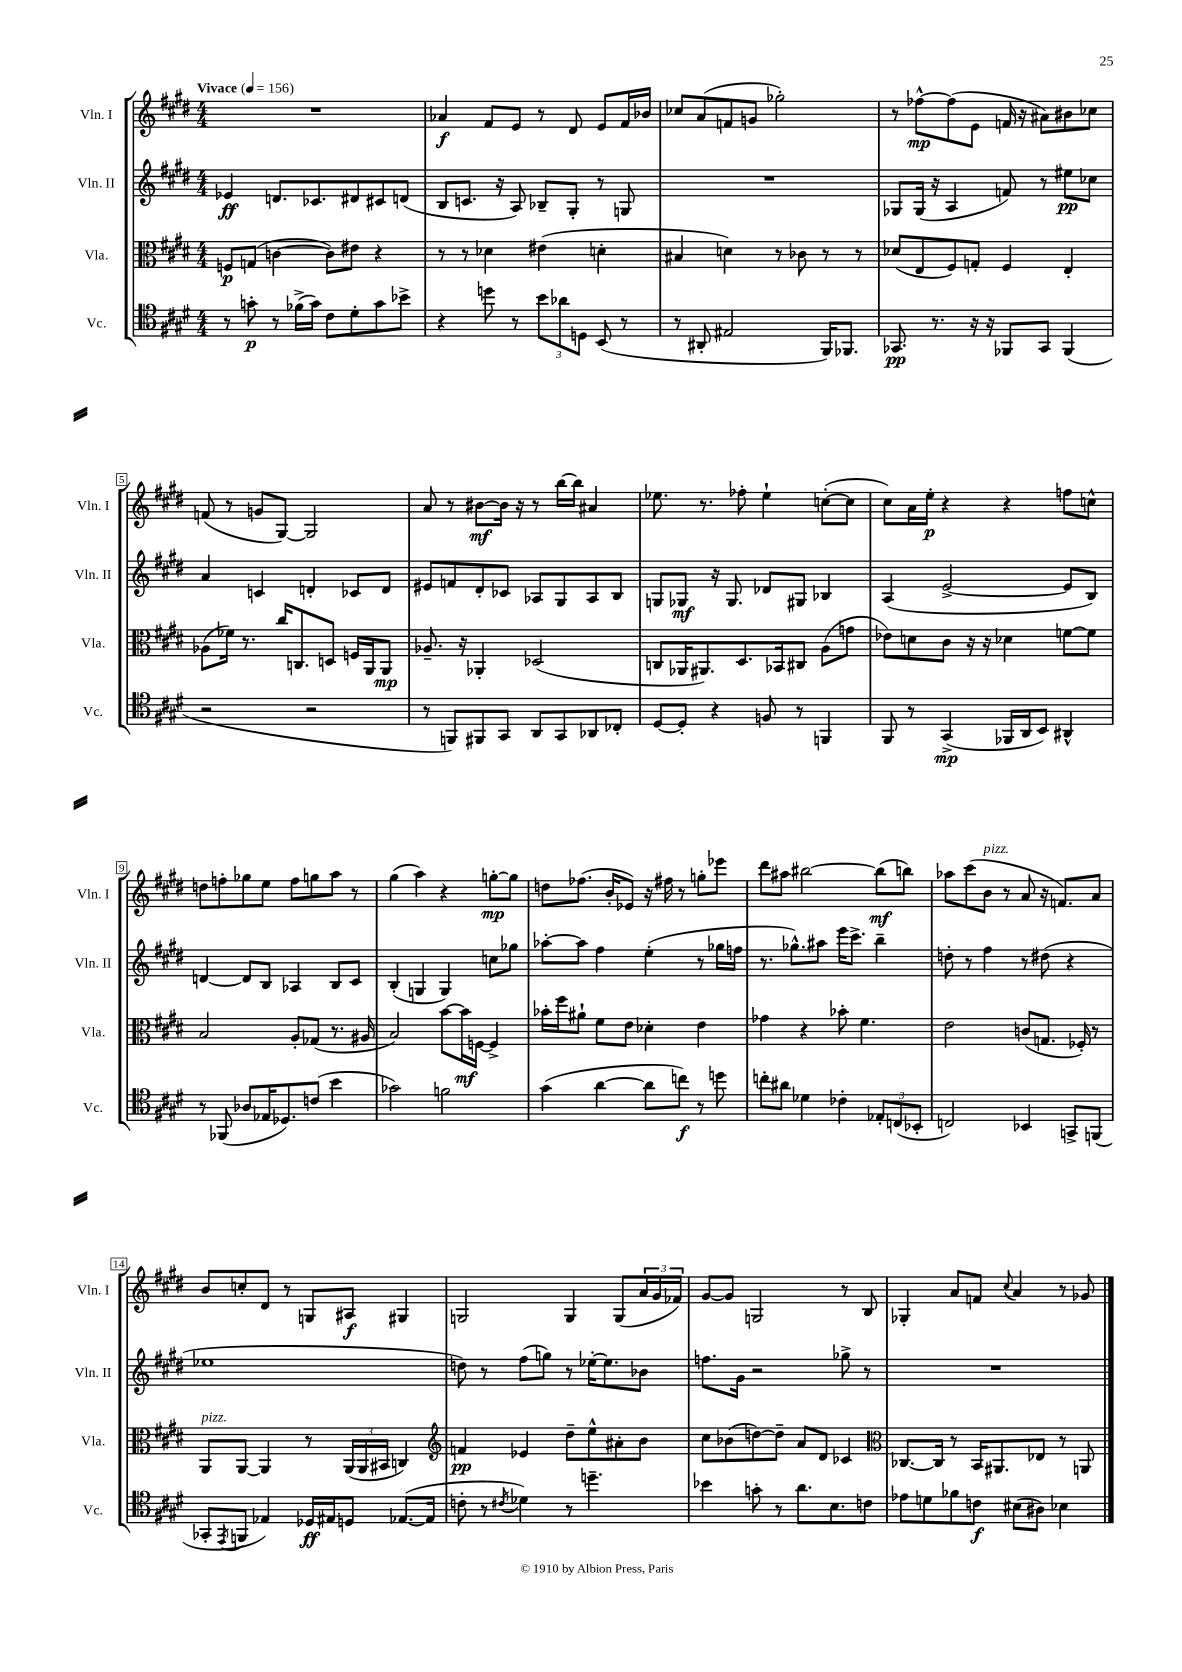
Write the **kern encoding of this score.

**kern	**dynam	**kern	**dynam	**kern	**dynam	**kern	**dynam
*part4	*part4	*part3	*part3	*part2	*part2	*part1	*part1
*staff4	*staff4	*staff3	*staff3	*staff2	*staff2	*staff1	*staff1
*I"Vc.	*	*I"Vla.	*	*I"Vln. II	*	*I"Vln. I	*
*I'Vc.	*	*I'Vla.	*	*I'Vln. II	*	*I'Vln. I	*
*clefC4	*	*clefC3	*	*clefG2	*	*clefG2	*
*k[f#c#g#d#]	*	*k[f#c#g#d#]	*	*k[f#c#g#d#]	*	*k[f#c#g#d#]	*
*M4/4	*	*M4/4	*	*M4/4	*	*M4/4	*
*MM156	*	*MM156	*	*MM156	*	*MM156	*
=1	=1	=1	=1	=1	=1	=1	=1
!	!	!	!	!	!	!LO:TX:a:B:t=Vivace	!
8r	.	8Fn/L	p	4e-X/	ff	1r	.
8gn'\	p	(8Gn/J	.	.	.	.	.
8r	.	[4cn\	.	8.dn/L	.	.	.
(16f-X^\LL	.	.	.	.	.	.	.
16g\JJ)	.	.	.	8.c-X/	.	.	.
8c#\L	.	8c\L])	.	.	.	.	.
8d#'\	.	8e#X\J	.	8d#X/	.	.	.
8g\	.	4r	.	8c#X/	.	.	.
8b-X^\J	.	.	.	(8dn/J	.	.	.
=2	=2	=2	=2	=2	=2	=2	=2
4r	.	8r	.	8B/L	.	4a-X/	f
.	.	8r	.	8.cn/J	.	.	.
8ddn\	.	4d-X\	.	.	.	8f#/L	.
.	.	.	.	16r	.	.	.
8r	.	.	.	8A/)	.	8e/J	.
12b\L	.	(4e#X\	.	8B-X~/L	.	8r	.
12a-X\	.	.	.	.	.	.	.
.	.	.	.	8G#'/J	.	8d#/	.
12Dn\J	.	.	.	.	.	.	.
(8BB/	.	4dn'\	.	8r	.	8e/L	.
8r	.	.	.	8Gn/	.	16f#/L	.
.	.	.	.	.	.	16b-X/JJ	.
=3	=3	=3	=3	=3	=3	=3	=3
8r	.	4B#X/	.	1r	.	8cc-X/L	.
8AA#X'/	.	.	.	.	.	(8a/	.
2E#X/	.	4dn\)	.	.	.	8fn/	.
.	.	.	.	.	.	8gn/J	.
.	.	8r	.	.	.	2gg-X'\)	.
.	.	8c-X\	.	.	.	.	.
16FF#/KL)	.	8r	.	.	.	.	.
8.FF-X/J	.	.	.	.	.	.	.
.	.	8r	.	.	.	.	.
=4	=4	=4	=4	=4	=4	=4	=4
8.GG-X/	pp	(8d-X/L	.	8G-X/L	.	8r	.
.	.	8E/	.	(16G-/Jk	.	[8ff-X^^\L	mp
8.r	.	.	.	16r	.	.	.
.	.	8F#/)	.	4A/	.	(8ff-\]	.
16r	.	8Gn'/J	.	.	.	8e\J	.
16r	.	.	.	.	.	.	.
8FF-X/L	.	4F#/	.	8fn/)	.	16fn/	.
.	.	.	.	.	.	16r	.
8GG-/J	.	.	.	8r	.	8a#X\L)	.
(4FF-/	.	4E'/	.	8ee#X\L	pp	8b#X\	.
.	.	.	.	8cc-X\J	.	8cc-X\J	.
!!LO:LB:g=z
=5	=5	=5	=5	=5	=5	=5	=5
2r	.	(8A-X\L	.	4a/	.	(8fn/	.
.	.	16f-X\Jk)	.	.	.	8r	.
.	.	8.r	.	.	.	.	.
.	.	.	.	4cn/	.	8gn/L	.
.	.	16cc#/KL	.	.	.	[8G#/J)	.
.	.	8.Cn/	.	.	.	.	.
2r	.	.	.	4dn'/	.	2G#/]	.
.	.	8Dn/J	.	.	.	.	.
.	.	16Fn/LL	.	8c-X/L	.	.	.
.	.	16AA/J	.	.	.	.	.
.	.	8AA/J	mp	8d/J	.	.	.
=6	=6	=6	=6	=6	=6	=6	=6
8r	.	8.A-X~/	.	8e#X/L	.	8a/	.
8FFn/L)	.	.	.	8fn/	.	8r	.
.	.	16r	.	.	.	.	.
8FF#X/	.	4AA-X'/	.	8d#'/	.	[8b#X\L	mf
8GG#/J	.	.	.	8c-X/J	.	16b#\Jk]	.
.	.	.	.	.	.	16r	.
8AA/L	.	(2D-X/	.	8A-X/L	.	8r	.
8GG#/	.	.	.	8G#/	.	[16bb\LL	.
.	.	.	.	.	.	16bb\JJ]	.
8AA-X/	.	.	.	8A-/	.	4a#X/	.
8C-X'/J	.	.	.	8B/J	.	.	.
=7	=7	=7	=7	=7	=7	=7	=7
[8D#/L	.	8Cn/L	.	8Gn/L	.	8.ee-X\	.
8D#'/J]	.	16AA-X/K	.	8G-X/J	mf	.	.
.	.	8.AA#X/)	.	.	.	8.r	.
4r	.	.	.	16r	.	.	.
.	.	.	.	8.G-/	.	.	.
.	.	8.D#/	.	.	.	8ff-X'\	.
8Fn/	.	.	.	8d-X/L	.	4ee-`\	.
.	.	16BB-X/k	.	.	.	.	.
8r	.	8C#X/J	.	8G#X/J	.	.	.
4FFn/	.	(8A\L	.	4B-X/	.	([8ccn'\L	.
.	.	8gn\J	.	.	.	8cc\J]	.
=8	=8	=8	=8	=8	=8	=8	=8
8FF#/	.	8e-X\L)	.	(4A/	.	8cc#\L)	.
8r	.	8dn\	.	.	.	16a\L	.
.	.	.	.	.	.	16ee'\JJ	p
(4GG#^/	mp	8c#\J	.	[2e^/	.	4r	.
.	.	16r	.	.	.	.	.
.	.	16r	.	.	.	.	.
16FF-X/LL	.	4d-X\	.	.	.	4r	.
16AA/J	.	.	.	.	.	.	.
8BB/J)	.	.	.	.	.	.	.
4AA#X^^/	.	[8fn\L	.	8e/L]	.	8ffn\L	.
.	.	8f\J]	.	8B/J)	.	8ccn^^\J	.
!!LO:LB:g=z
=9	=9	=9	=9	=9	=9	=9	=9
8r	.	2B/	.	[4dn/	.	8ddn\L	.
(8FF-X/	.	.	.	.	.	8ffn'\	.
8A-X/L	.	.	.	8d/L]	.	8gg-X\	.
16E-X/K	.	.	.	8B/J	.	8ee\J	.
8.D-X/)	.	.	.	.	.	.	.
.	.	8A'/L	.	4A-X/	.	8ff\L	.
(8cn/J	.	(8G-X/J	.	.	.	8ggn\	.
4b\	.	8.r	.	8B/L	.	8aa\J	.
.	.	.	.	8c#/J	.	8r	.
.	.	16A#X/	.	.	.	.	.
=10	=10	=10	=10	=10	=10	=10	=10
2g-X\)	.	2B/)	.	(4B'/	.	(4gg#\	.
.	.	.	.	4Gn/	.	4aa\)	.
2fn\	.	[8b\L	.	4G/)	.	4r	.
.	.	16b\L]	mf	.	.	.	.
.	.	[16Fn\JJ	.	.	.	.	.
.	.	4F^/]	.	8ccn\L	.	[8ggn'\L	mp
.	.	.	.	8gg-X\J	.	8gg\J]	.
=11	=11	=11	=11	=11	=11	=11	=11
(4g#\	.	16b-X'\LL	.	[8aa-X'\L	.	8ddn\L	.
.	.	16ff#\J	.	.	.	.	.
.	.	8a#X`\J	.	8aa-\J]	.	(8.ff-X\J	.
[4a\	.	8f#\L	.	4ff#\	.	.	.
.	.	.	.	.	.	16b'/KL	.
.	.	8e\J	.	.	.	8e-X/J)	.
8a\L]	.	4d-X'\	.	(4ee'\	.	16r	.
.	.	.	.	.	.	16ff#X\	.
8ccn\J)	f	.	.	.	.	8r	.
8r	.	4e\	.	8r	.	8ggn'\L	.
8ddn\	.	.	.	16gg-X\LL	.	8eee-X\J	.
.	.	.	.	16ffn\JJ	.	.	.
=12	=12	=12	=12	=12	=12	=12	=12
8ccn'\L	.	4g-X\	.	8.r	.	8ddd#\L	.
8a#X\J	.	.	.	.	.	8aa#X\J	.
.	.	.	.	8.gg-X^^\L)	.	.	.
4d-X\	.	4r	.	.	.	[2bb#X\	.
.	.	.	.	8aa#X\J	.	.	.
4c-X'\	.	8b-X'\	.	16eee\KL	.	.	.
.	.	.	.	8.ccc#^\J	.	.	.
.	.	4.f#\	.	.	.	.	.
12E-X'/L	.	.	.	4bb~\	.	(8bb#\L]	mf
(12Cn/	.	.	.	.	.	.	.
.	.	.	.	.	.	8bbn\J)	.
12BB-X'/J	.	.	.	.	.	.	.
=13	=13	=13	=13	=13	=13	=13	=13
2Cn/)	.	2e\	.	8ddn'\	.	8aa-X\L	.
.	.	.	.	8r	.	(8ccc#\	.
!	!	!	!	!	!	!LO:TX:a:i:t=pizz.	!
.	.	.	.	4ff#\	.	8b\J	.
.	.	.	.	.	.	8r	.
4BB-X/	.	(8cn/L	.	8r	.	8a/	.
.	.	8.Gn/J	.	(8dd#X\	.	16r	.
.	.	.	.	.	.	8.fn/L)	.
8GGn^/L	.	.	.	4r	.	.	.
.	.	16F-X'/)	.	.	.	.	.
(8FFn/J	.	8r	.	.	.	8a/J	.
!!LO:LB:g=z
=14	=14	=14	=14	=14	=14	=14	=14
!	!	!LO:TX:a:i:t=pizz.	!	!	!	!	!
8GG-X'/L	.	8AA/L	.	1ee-X	.	8b/L	.
8qEE/	.	.	.	.	.	.	.
8FFn/J	.	[8AA/J	.	.	.	8ccn'/	.
4E-X/)	.	4AA/]	.	.	.	8d#/J	.
.	.	.	.	.	.	8r	.
16D-X/LL	ff	8r	.	.	.	8Gn/L	.
16E#X/J	.	.	.	.	.	.	.
8Dn/J	.	(24AA/LL	.	.	.	8A#X/J	f
.	.	24AA/	.	.	.	.	.
.	.	24BB#X/JJ	.	.	.	.	.
([8.E-X/L	.	4Cn/)	.	.	.	4G#X/	.
16E-/Jk]	.	.	.	.	.	.	.
=15	=15	=15	=15	=15	=15	=15	=15
*	*	*clefG2	*	*	*	*	*
8cn'\	.	4fn/	pp	8ddn\)	.	2Gn/	.
8r	.	.	.	8r	.	.	.
8qc#X/	.	.	.	.	.	.	.
4d-X\)	.	4e-X/	.	(8ff#\L	.	.	.
.	.	.	.	8ggn\J)	.	.	.
8r	.	8dd#~\L	.	8r	.	4G/	.
4.ddn~\	.	8ee^^\	.	[16ee-X'\KL	.	.	.
.	.	.	.	8.ee-\]	.	.	.
.	.	8a#X'\	.	.	.	(8G/L	.
.	.	8b\J	.	8b-X\J	.	24a/L	.
.	.	.	.	.	.	24g#/	.
.	.	.	.	.	.	24f-X/JJ)	.
=16	=16	=16	=16	=16	=16	=16	=16
4b-X\	.	8cc#\L	.	8.ffn\L	.	[8g#/L	.
.	.	(8b-X\	.	.	.	8g#/J]	.
.	.	.	.	16g#\Jk	.	.	.
8gn'\	.	[8ddn\)	.	2r	.	2Gn/	.
8r	.	8dd~\J]	.	.	.	.	.
8.a\L	.	8a/L	.	.	.	.	.
.	.	8d#/J	.	.	.	.	.
8.B\	.	.	.	.	.	.	.
.	.	4c-X/	.	8gg-X^\	.	8r	.
8cn\J	.	.	.	8r	.	8B/	.
=17	=17	=17	=17	=17	=17	=17	=17
*	*	*clefC3	*	*	*	*	*
8e-X\L	.	[8.C-X/L	.	1r	.	4G-X'/	.
8dn\	.	.	.	.	.	.	.
.	.	16C-/Jk]	.	.	.	.	.
8f-X\	.	8r	.	.	.	8a/L	.
8cn\J	f	16BB/KL	.	.	.	8fn/J	.
.	.	8.AA#X/	.	.	.	.	.
.	.	.	.	.	.	8qqcc#/	.
(8B#X\L	.	.	.	.	.	4a/	.
8A#X\J)	.	8E-X/J	.	.	.	.	.
4B-X\	.	8r	.	.	.	8r	.
.	.	8AAn/	.	.	.	8g-X/	.
==	==	==	==	==	==	==	==
*-	*-	*-	*-	*-	*-	*-	*-
